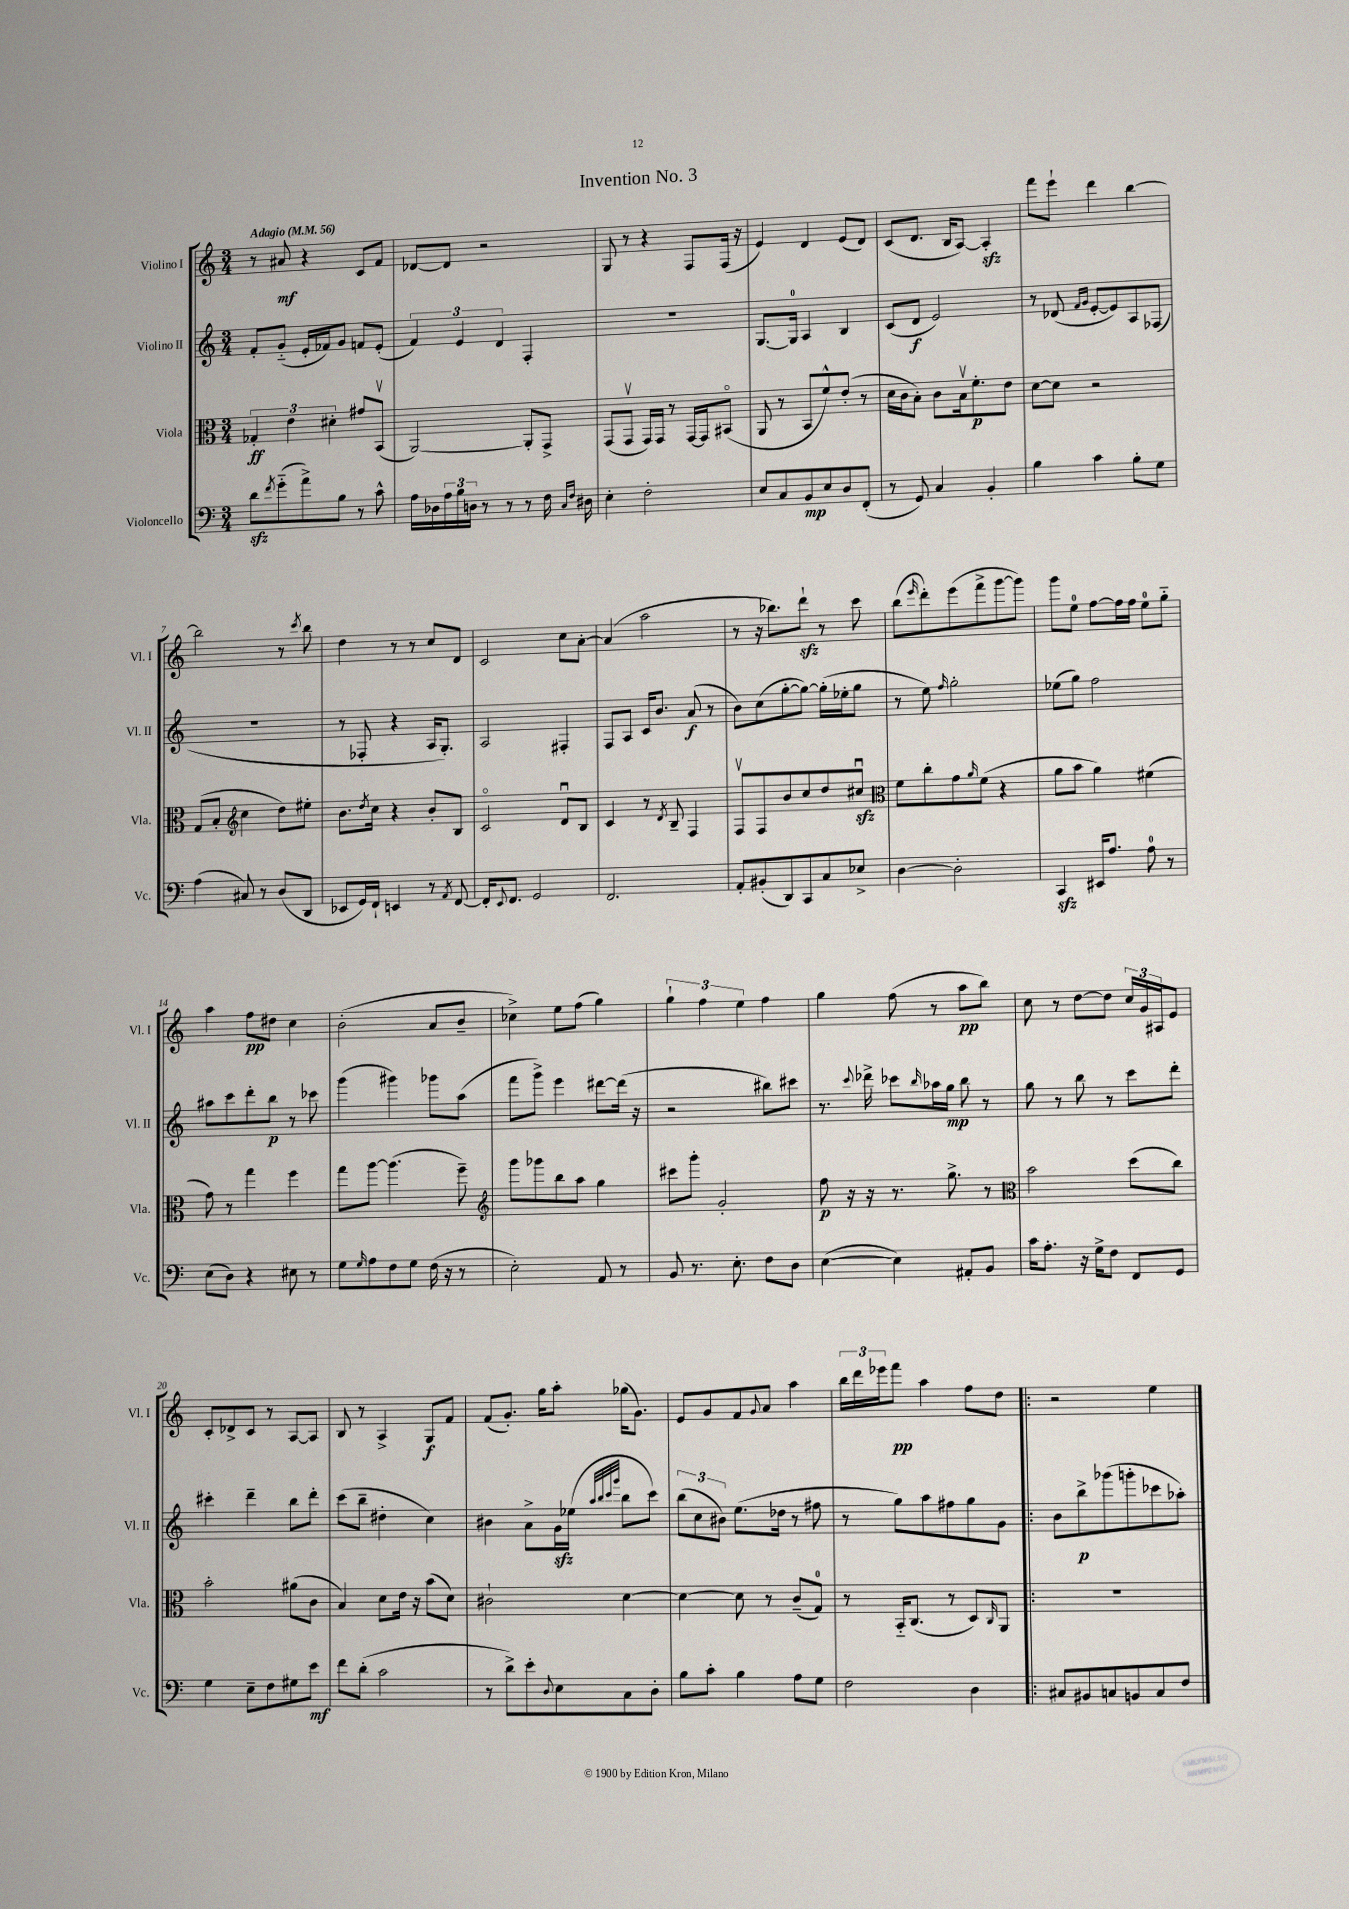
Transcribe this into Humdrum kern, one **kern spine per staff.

**kern	**dynam	**kern	**dynam	**kern	**dynam	**kern	**dynam
*part4	*part4	*part3	*part3	*part2	*part2	*part1	*part1
*staff4	*staff4	*staff3	*staff3	*staff2	*staff2	*staff1	*staff1
*I"Violoncello	*	*I"Viola	*	*I"Violino II	*	*I"Violino I	*
*I'Vc.	*	*I'Vla.	*	*I'Vl. II	*	*I'Vl. I	*
*clefF4	*	*clefC3	*	*clefG2	*	*clefG2	*
*k[]	*	*k[]	*	*k[]	*	*k[]	*
*M3/4	*	*M3/4	*	*M3/4	*	*M3/4	*
*MM56	*	*MM56	*	*MM56	*	*MM56	*
=1	=1	=1	=1	=1	=1	=1	=1
!	!	!	!	!	!	!LO:TX:a:B:t=Adagio	!
8dzz\L	.	6G-X'/	ff	8f'/L	.	8r	.
8qf/	.	.	.	.	.	.	.
(8g\	.	.	.	(8g/J	.	8a#X/	mf
.	.	6e\	.	.	.	.	.
8a^\)	.	.	.	16e'/LL	.	4r	.
.	.	.	.	16f-X/J)	.	.	.
.	.	6d#X'\	.	.	.	.	.
8B\J	.	.	.	8g/J	.	.	.
8r	.	8g#X/L	.	8fn/L	.	8c/L	.
8c^^\	.	(8BBv/J	.	(8e'/J	.	8f/J	.
=2	=2	=2	=2	=2	=2	=2	=2
16A\LL	.	[2AA/)	.	6f/)	.	[8d-X/L	.
16D-X\	.	.	.	.	.	.	.
24A\	.	.	.	.	.	8d-/J]	.
24B\	.	.	.	6e/	.	.	.
24Dn\JJ	.	.	.	.	.	.	.
8r	.	.	.	.	.	2r	.
.	.	.	.	6d/	.	.	.
8r	.	.	.	.	.	.	.
8r	.	8AA'/L]	.	4F'/	.	.	.
16F\	.	8GG^/J	.	.	.	.	.
16qqC/LL	.	.	.	.	.	.	.
16qqF/JJ	.	.	.	.	.	.	.
16D#X\	.	.	.	.	.	.	.
=3	=3	=3	=3	=3	=3	=3	=3
4E'\	.	(8GG/L	.	2.r	.	8G/	.
.	.	8GGv/J	.	.	.	8r	.
2F'\	.	16GG/LL)	.	.	.	4r	.
.	.	16GG/JJ	.	.	.	.	.
.	.	8r	.	.	.	.	.
.	.	[16GG/LL	.	.	.	8F/L	.
.	.	16GG/J]	.	.	.	.	.
.	.	(8BB#X/J	.	.	.	(16F/Jk	.
.	.	.	.	.	.	16r	.
=4	=4	=4	=4	=4	=4	=4	=4
8E/L	.	8AA/	.	[8.G/L	.	4e/)	.
8C/	.	8r	.	.	.	.	.
.	.	.	.	16G/Jk]	.	.	.
8BB/	mp	8BB/L	.	4A/	.	4d/	.
8E/	.	8f^^/)	.	.	.	.	.
8D/	.	(8e'/J	.	4B/	.	(8e/L	.
(8FF'/J	.	8r	.	.	.	8d/J)	.
=5	=5	=5	=5	=5	=5	=5	=5
8r	.	16d\LL	.	(8c/L	.	(8c/L	.
.	.	16c\J	.	.	.	.	.
8GG/)	.	8B'\J)	.	8d/J	f	8.d/J	.
4C/	.	8c\L	.	2e/)	.	.	.
.	.	.	.	.	.	16B/KL	.
.	.	16Bv\k	.	.	.	[8A/J)	.
.	.	8.f'\	p	.	.	.	.
4BB'/	.	.	.	.	.	4Azz'/]	.
.	.	8e\J	.	.	.	.	.
=6	=6	=6	=6	=6	=6	=6	=6
4B\	.	[8d\L	.	8r	.	8fff\L	.
.	.	8d\J]	.	(8d-X/	.	8eee`\J	.
.	.	.	.	16qqf/LL	.	.	.
.	.	.	.	16qqg/JJ	.	.	.
4c\	.	2r	.	[8e'/L	.	4ddd\	.
.	.	.	.	8e/])	.	.	.
8B'\L	.	.	.	8A/	.	[4bb\	.
8G\J	.	.	.	(8F-X/J	.	.	.
!!LO:LB:g=z
=7	=7	=7	=7	=7	=7	=7	=7
(4A\	.	(8G/L	.	2.r	.	2bb\]	.
.	.	8B'/J	.	.	.	.	.
*	*	*clefG2	*	*	*	*	*
8C#X/)	.	4cc\	.	.	.	.	.
8r	.	.	.	.	.	.	.
(8D/L	.	8dd\L)	.	.	.	8r	.
.	.	.	.	.	.	8qccc/	.
8DD/J	.	8ee#X'\J	.	.	.	8bb\	.
=8	=8	=8	=8	=8	=8	=8	=8
8EE-X/L	.	8.b\L	.	8r	.	4dd\	.
16GG/L)	.	.	.	8F-X'/	.	.	.
.	.	8qdd/	.	.	.	.	.
16FF`/JJ	.	16cc\Jk	.	.	.	.	.
4EEn/	.	4r	.	4r	.	8r	.
.	.	.	.	.	.	8r	.
8r	.	8b'/L	.	16A/KL	.	8cc/L	.
.	.	.	.	8.G'/J)	.	.	.
8qAA/	.	.	.	.	.	.	.
[8FF/	.	8B/J	.	.	.	8d/J	.
=9	=9	=9	=9	=9	=9	=9	=9
16FF'/KL]	.	2c/	.	2A/	.	2c/	.
8qqEE/	.	.	.	.	.	.	.
8.FF/J	.	.	.	.	.	.	.
2GG/	.	.	.	.	.	.	.
.	.	8du/L	.	4F#X'/	.	8cc\L	.
.	.	8B/J	.	.	.	[8a'\J	.
=10	=10	=10	=10	=10	=10	=10	=10
2.FF/	.	4c/	.	8F/L	.	(4a/]	.
.	.	.	.	8A/J	.	.	.
.	.	8r	.	16c/KL	.	2aa\	.
.	.	.	.	8.b/J	.	.	.
.	.	8qd/	.	.	.	.	.
.	.	8B~/	.	.	.	.	.
.	.	4F/	.	(8a/	f	.	.
.	.	.	.	8r	.	.	.
=11	=11	=11	=11	=11	=11	=11	=11
8AA'/L	.	8Fv/L	.	8b\L)	.	8r	.
(8BB#X'/	.	8F/	.	(8cc\	.	16r	.
.	.	.	.	.	.	8.bb-X\L)	.
8DD/)	.	8b/	.	[8gg'\	.	.	.
8CC/	.	8cc/	.	8gg\J_)	.	8dddzz`\J	.
8C/	.	8dd/	.	(16gg'\LL]	.	8r	.
.	.	.	.	16ee-X'\J	.	.	.
8E-X^/J	.	8cc#Xzzu/J	.	8gg\J	.	8ccc\	.
=12	=12	=12	=12	=12	=12	=12	=12
*	*	*clefC3	*	*	*	*	*
[4D\	.	8f\L	.	8r	.	(8bb\L	.
.	.	.	.	.	.	16qqeee/	.
.	.	8cc'\	.	8ee\)	.	8ddd'\)	.
.	.	.	.	16qqff/	.	.	.
2D'\]	.	8g\	.	2gg'\	.	(8eee\	.
.	.	16qqa/	.	.	.	.	.
.	.	(8f\J	.	.	.	8fff^\	.
.	.	4r	.	.	.	[8ggg\	.
.	.	.	.	.	.	8ggg\J])	.
=13	=13	=13	=13	=13	=13	=13	=13
4CCzz/	.	8a\L	.	(8ee-X\L	.	8ggg\L	.
.	.	8b\J	.	8gg\J)	.	8ee\J	.
16EE#X/KL	.	4a\)	.	2ff\	.	[8ff\L	.
8.A/J	.	.	.	.	.	.	.
.	.	.	.	.	.	16ff\L]	.
.	.	.	.	.	.	16ff\JJ	.
8A\	.	(4f#X\	.	.	.	8ee\L	.
8r	.	.	.	.	.	8gg\J	.
!!LO:LB:g=z
=14	=14	=14	=14	=14	=14	=14	=14
(8E\L	.	8g\)	.	8aa#X\L	.	4aa\	.
8D\J)	.	8r	.	8ccc\	.	.	.
4r	.	4gg\	.	8ddd'\	.	8ff\L	pp
.	.	.	.	8bb\J	p	8dd#X\J	.
8E#X\	.	4ff\	.	8r	.	4cc\	.
8r	.	.	.	8ccc-X\	.	.	.
=15	=15	=15	=15	=15	=15	=15	=15
8G\L	.	8gg\L	.	(4ggg\	.	(2b'\	.
16qqG/	.	.	.	.	.	.	.
8A\	.	[8aa\J	.	.	.	.	.
8F\	.	(4.aa\]	.	4ggg#X\)	.	.	.
8G\J	.	.	.	.	.	.	.
(16F\	.	.	.	8ggg-X\L	.	8a/L	.
16r	.	.	.	.	.	.	.
8r	.	8ff~\)	.	(8aa\J	.	8b~/J	.
=16	=16	=16	=16	=16	=16	=16	=16
*	*	*clefG2	*	*	*	*	*
2E'\)	.	8ggg\L	.	8fff\L	.	4cc-X^\)	.
.	.	8ggg-X\	.	8ggg^\J)	.	.	.
.	.	8bb\	.	4eee\	.	8ee\L	.
.	.	8aa\J	.	.	.	(8ff\J	.
8AA/	.	4gg\	.	[8ddd#X\L	.	4gg\)	.
8r	.	.	.	(16ddd#\Jk]	.	.	.
.	.	.	.	16r	.	.	.
=17	=17	=17	=17	=17	=17	=17	=17
8BB/	.	8ccc#X\L	.	2r	.	6gg`\	.
8.r	.	8ggg'\J	.	.	.	.	.
.	.	.	.	.	.	6ff\	.
.	.	2g'/	.	.	.	.	.
8.E'\	.	.	.	.	.	.	.
.	.	.	.	.	.	6ee\	.
8F\L	.	.	.	8bb#X\L)	.	4ff\	.
8D\J	.	.	.	8ccc#X\J	.	.	.
=18	=18	=18	=18	=18	=18	=18	=18
([4E\	.	8ff\	p	8.r	.	4gg\	.
.	.	16r	.	.	.	.	.
.	.	.	.	8qqccc/	.	.	.
.	.	16r	.	16ddd-X^\	.	.	.
4E\])	.	8.r	.	8ccc-X\L	.	(8ff\	.
.	.	.	.	16qqbb/	.	.	.
.	.	.	.	16aa-X\L	.	8r	.
.	.	8.gg^\	.	16gg\JJ	mp	.	.
8AA#X'/L	.	.	.	8bb\	.	8aa\L	pp
8BB/J	.	8r	.	8r	.	8bb\J)	.
=19	=19	=19	=19	=19	=19	=19	=19
*	*	*clefC3	*	*	*	*	*
16c\KL	.	2b\	.	8gg\	.	8cc\	.
8.A'\J	.	.	.	.	.	.	.
.	.	.	.	8r	.	8r	.
16r	.	.	.	8bb\	.	[8dd\L	.
16G^\KL	.	.	.	.	.	.	.
8F\J	.	.	.	8r	.	8dd\J]	.
8FF/L	.	(8dd\L	.	8ccc\L	.	24cc/LL	.
.	.	.	.	.	.	24g/	.
.	.	.	.	.	.	24A#X/J	.
8GG/J	.	8cc\J)	.	8ddd'\J	.	8e/J	.
!!LO:LB:g=z
=20	=20	=20	=20	=20	=20	=20	=20
4G\	.	2b'\	.	4ccc#X'\	.	8c'/L	.
.	.	.	.	.	.	8d-X^/	.
8E~\L	.	.	.	4ddd~\	.	8c/J	.
8F\	.	.	.	.	.	8r	.
8G#X\	.	(8a#X\L	.	8bb\L	.	[8A/L	.
8e\J	mf	8c\J	.	8ddd'\J	.	8A/J]	.
=21	=21	=21	=21	=21	=21	=21	=21
8f\L	.	4B/)	.	(8ccc\L	.	8B/	.
(8d'\J	.	.	.	8bb~\J	.	8r	.
2c\	.	8d\L	.	4dd#X'\	.	4A^/	.
.	.	16e\Jk	.	.	.	.	.
.	.	16r	.	.	.	.	.
.	.	(8b\L	.	4cc\)	.	8G/L	f
.	.	8d\J)	.	.	.	8f/J	.
=22	=22	=22	=22	=22	=22	=22	=22
8r	.	2c#X`\	.	4b#X\	.	(8f/L	.
8d^\L)	.	.	.	.	.	8.g'/J)	.
8e'\	.	.	.	8a^\L	.	.	.
.	.	.	.	.	.	16gg\KL	.
8qqD/	.	.	.	.	.	.	.
8E\	.	.	.	16gzz\L	.	8aa'\J	.
.	.	.	.	(16ee-X\JJ	.	.	.
.	.	.	.	32qqaa/LLL	.	.	.
.	.	.	.	32qqbb/	.	.	.
.	.	.	.	32qqccc/	.	.	.
.	.	.	.	32qqggg/JJJ	.	.	.
8C\	.	[4d\	.	8bb\L	.	(16gg-X\KL	.
.	.	.	.	.	.	8.g\J)	.
8D'\J	.	.	.	8ccc\J)	.	.	.
=23	=23	=23	=23	=23	=23	=23	=23
8B\L	.	4d\_	.	(12bb\L	.	8e/L	.
.	.	.	.	12cc\	.	.	.
8c'\J	.	.	.	.	.	8g/	.
.	.	.	.	12b#X\J)	.	.	.
4B\	.	8d\]	.	(8.ee\L	.	8f/	.
.	.	.	.	.	.	8qqg/	.
.	.	8r	.	.	.	8a/J	.
.	.	.	.	16dd-X\Jk	.	.	.
8A\L	.	(8c~/L	.	8r	.	4aa\	.
8G\J	.	8G/J)	.	8ff#X\	.	.	.
=24	=24	=24	=24	=24	=24	=24	=24
2F\	.	8r	.	8r	.	24bb\LL	.
.	.	.	.	.	.	24ddd\	.
.	.	.	.	.	.	24eee-X\J	.
.	.	16BB/KL	.	8gg\L)	.	8fff\J	pp
.	.	(8.C/J	.	.	.	.	.
.	.	.	.	8aa\	.	4aa\	.
.	.	8r	.	8ff#X\	.	.	.
4D\	.	8D/L)	.	8gg\	.	8ff\L	.
.	.	16qqC/	.	.	.	.	.
.	.	8AA/J	.	8g\J	.	8dd\J	.
=25!|:	=25!|:	=25!|:	=25!|:	=25!|:	=25!|:	=25!|:	=25!|:
8C#X/L	.	2.r	.	8b\L	.	2r	.
8BB#X/	.	.	.	8bb^\	p	.	.
8Cn/	.	.	.	(8ggg-X\	.	.	.
8BBn/	.	.	.	8gggn'\	.	.	.
8C/	.	.	.	8ccc-X\	.	4ee\	.
8F/J	.	.	.	8aa-X'\J)	.	.	.
==	==	==	==	==	==	==	==
*-	*-	*-	*-	*-	*-	*-	*-
